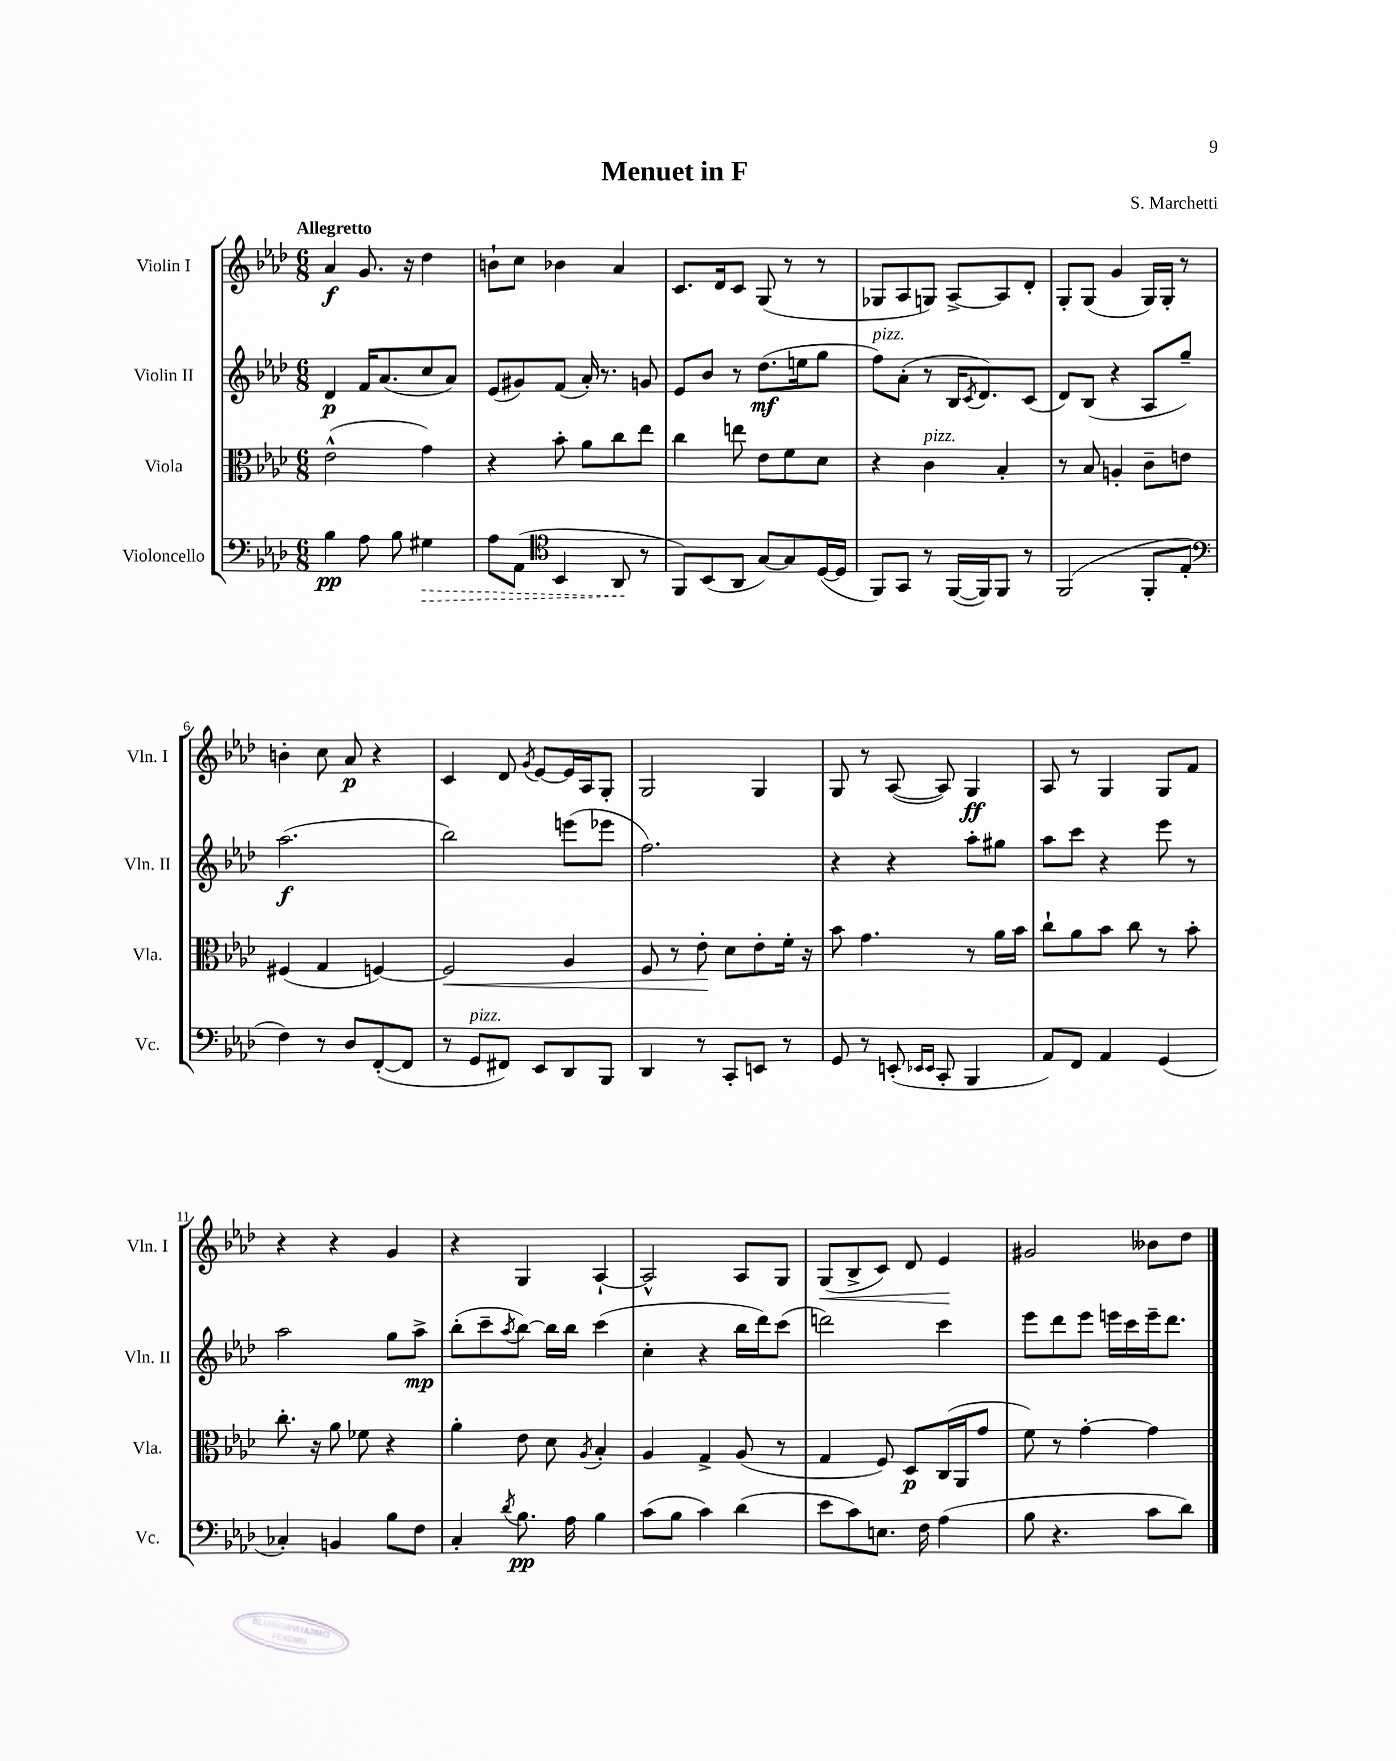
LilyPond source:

\header { title = "Menuet in F" composer = "S. Marchetti" }
<<
\new StaffGroup <<
\new Staff = "s0" \with { instrumentName = "Violin I" shortInstrumentName = "Vln. I" } {
    \clef treble \key aes \major \numericTimeSignature \time 6/8 \tempo "Allegretto"
    aes'4\f g'8. r16 des''4 |
    b'8-! c''8 bes'4 aes'4 |
    c'8. des'16 c'8 g8( r8 r8 |
    ges8 aes8 g8) aes8~-> aes8 des'8-. |
    g8-. g8( g'4 g16) g16-. r8 |
    b'4-. c''8 aes'8\p r4 |
    c'4 des'8 \acciaccatura { g'8 } ees'8~ ees'16 aes16 g8-. |
    g2 g4 |
    g8 r8 aes8~( aes8) g4\ff |
    aes8 r8 g4 g8 f'8 |
    r4 r4 g'4 |
    r4 g4 aes4~-! |
    aes2-^ aes8 g8 |
    g8\<( bes8-> c'8) des'8 ees'4\! |
    gis'2 beses'8 des''8 \bar "|." |
}
\new Staff = "s1" \with { instrumentName = "Violin II" shortInstrumentName = "Vln. II" } {
    \clef treble \key aes \major \numericTimeSignature \time 6/8
    des'4\p f'16 aes'8.( c''8 aes'8) |
    ees'8( gis'8) f'8( aes'16-.) r8. g'8 |
    ees'8 bes'8 r8 des''8.\mf( e''16 g''8 |
    f''8^\markup { \italic "pizz." }) aes'8-.( r8 bes16 \acciaccatura { c'8 } des'8.) c'8( |
    des'8) bes8( r4 aes8 g''8--) |
    aes''2.\f( |
    bes''2) e'''8( ees'''8 |
    f''2.) |
    r4 r4 aes''8-. gis''8 |
    aes''8 c'''8 r4 ees'''8 r8 |
    aes''2 g''8 aes''8->\mp |
    bes''8-.( c'''8-- \acciaccatura { aes''8 } bes''8~) bes''16 bes''16 c'''4( |
    c''4-. r4 bes''16 des'''16) c'''8( |
    d'''2) c'''4 |
    ees'''8 des'''8 ees'''8 e'''16 c'''16 e'''16-- des'''8. \bar "|." |
}
\new Staff = "s2" \with { instrumentName = "Viola" shortInstrumentName = "Vla." } {
    \clef alto \key aes \major \numericTimeSignature \time 6/8
    ees'2-^( g'4) |
    r4 bes'8-. aes'8 c''8 ees''8 |
    c''4 e''8 ees'8 f'8 des'8 |
    r4 c'4^\markup { \italic "pizz." } bes4-. |
    r8 bes8 a4-. c'8-- e'8 |
    fis4( g4 f4~) |
    f2\< aes4 |
    f8 r8 ees'8-.\! des'8 ees'8-. f'16-. r16 |
    bes'8 g'4. r8 aes'16 bes'16 |
    c''8-! aes'8 bes'8 c''8 r8 bes'8-. |
    c''8.-. r16 aes'8 fes'8 r4 |
    aes'4-. ees'8 des'8 \acciaccatura { aes8 } bes4-. |
    aes4 g4-> aes8( r8 |
    g4 f8) des8\p c16( aes,16 g'8 |
    f'8) r8 g'4~-. g'4 \bar "|." |
}
\new Staff = "s3" \with { instrumentName = "Violoncello" shortInstrumentName = "Vc." } {
    \clef bass \key aes \major \numericTimeSignature \time 6/8
    bes4\pp aes8 bes8 \once \override Hairpin.style = #'dashed-line gis4\> |
    aes8 aes,8( \clef tenor bes,4 aes,8\! r8 |
    f,8) bes,8( aes,8 g8~) g8 des16~( des16 |
    f,8) g,8 r8 f,16~( f,16) f,8 r8 |
    f,2( f,8-. ees8-. |
    \clef bass f4) r8 des8 f,8~-.( f,8 |
    r8 g,8^\markup { \italic "pizz." } fis,8) ees,8 des,8 bes,,8 |
    des,4 r8 c,8-. e,8 r8 |
    g,8 r8 e,8-.( \grace { ees,16 ees,16 } c,8-. bes,,4 |
    aes,8) f,8 aes,4 g,4( |
    ces4-.) b,4 bes8 f8 |
    c4-. \acciaccatura { des'8 } bes8.\pp aes16 bes4 |
    c'8( bes8 c'4) des'4( |
    ees'8 c'8) e8. f16 aes4( |
    bes8 r4. c'8 des'8) \bar "|." |
}
>>
>>
